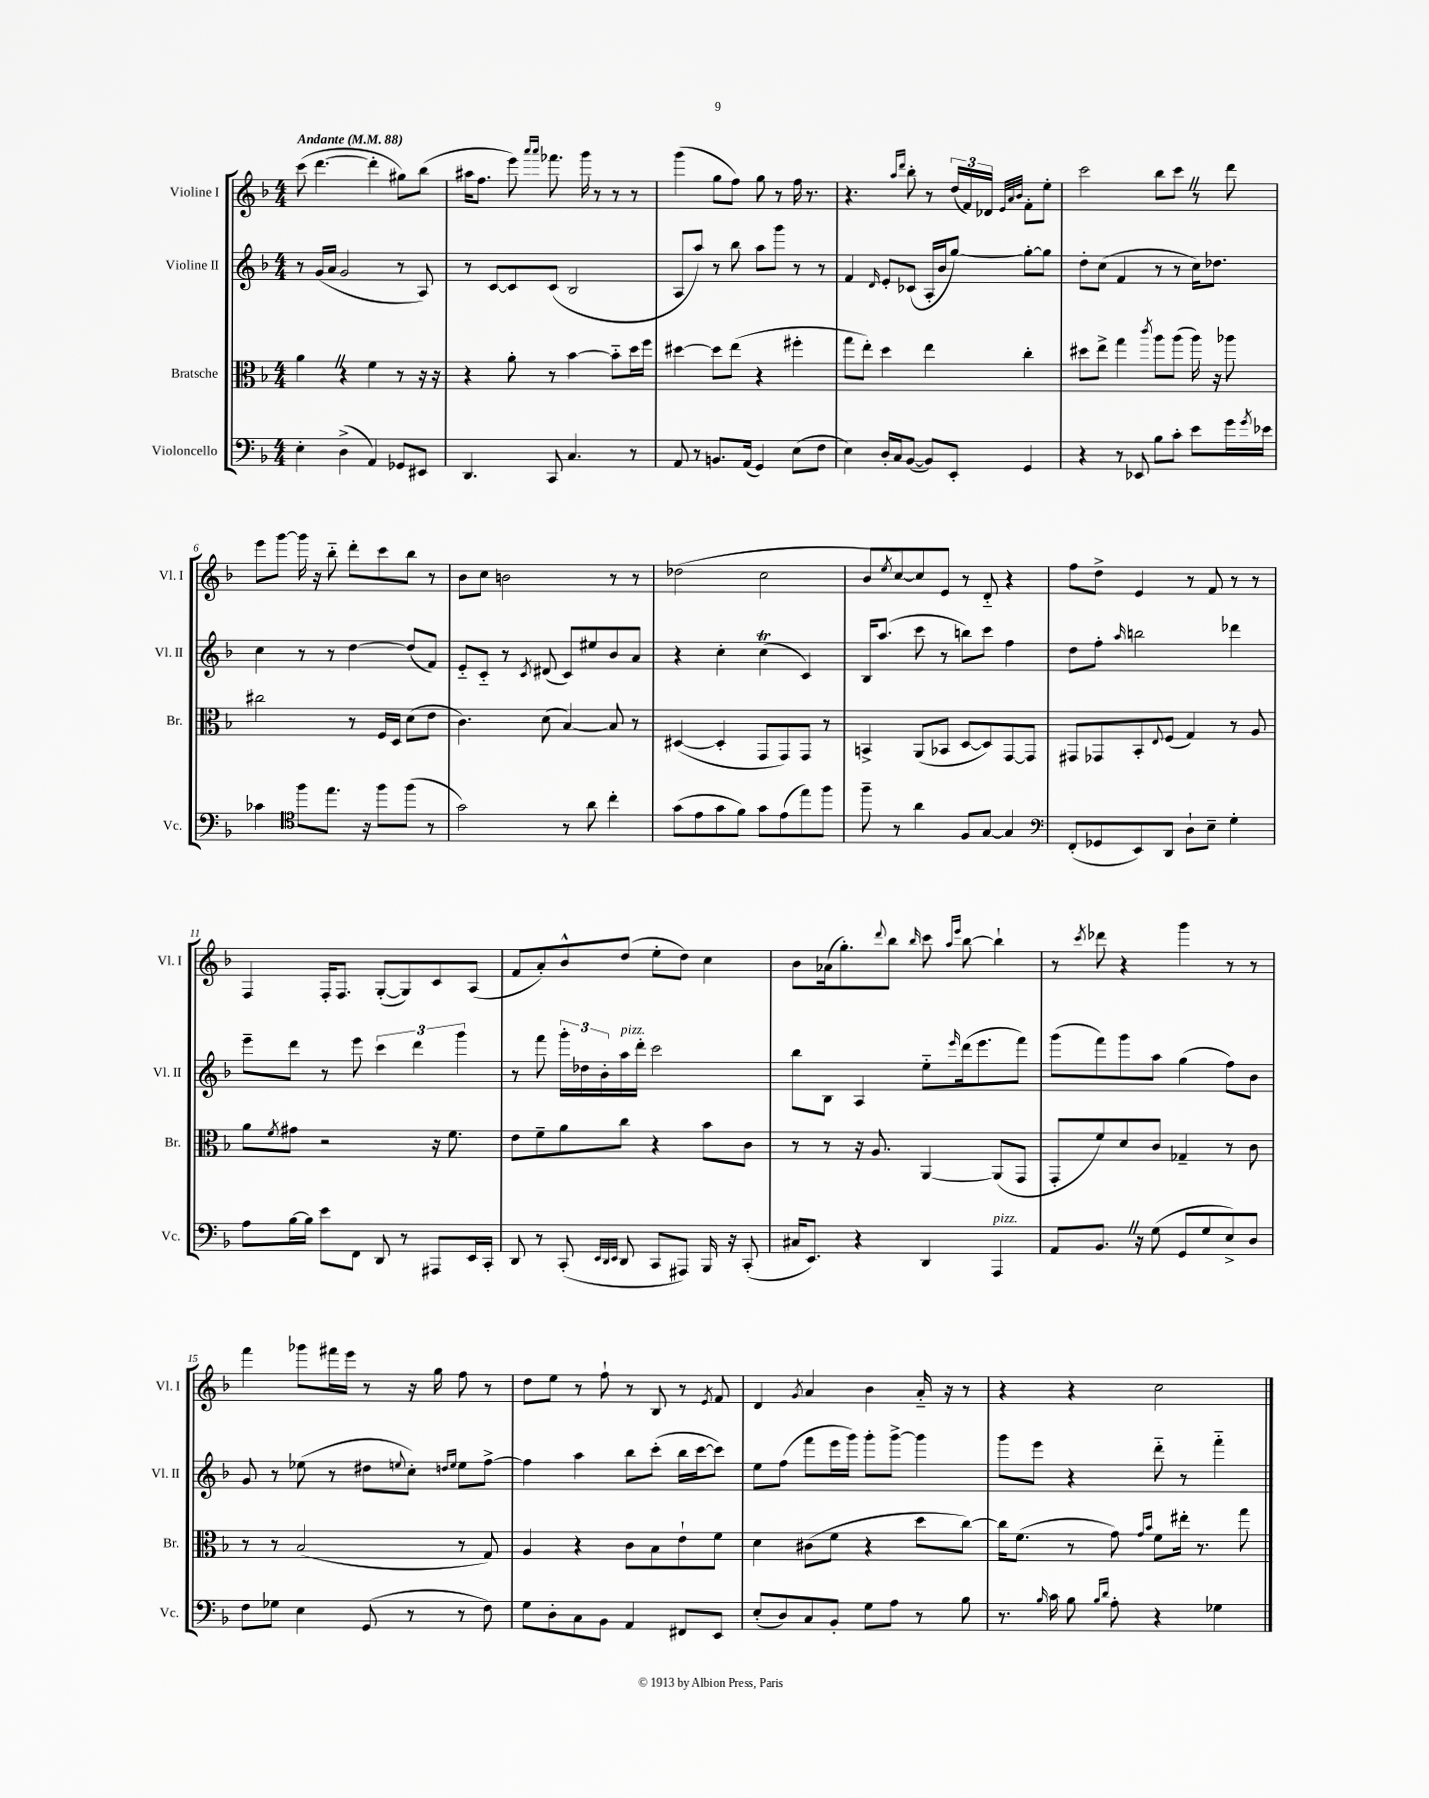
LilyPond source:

<<
\new StaffGroup <<
\new Staff = "s0" \with { instrumentName = "Violine I" shortInstrumentName = "Vl. I" } {
    \clef treble \key f \major \numericTimeSignature \time 4/4 \tempo "Andante" 4 = 88
    c'''8( d'''4.~ d'''4-. gis''8) bes''8( |
    ais''16 f''8. e'''8) \grace { a'''16 a'''16 } fes'''8. g'''16 r8 r8 r8 |
    g'''4( g''8 f''8) g''8 r8 f''16 r8. |
    r4. \grace { a''16 d'''16 } bes''8-. r8 \tuplet 3/2 { d''16( f'16) des'16 } \grace { e'32 a'32 bes'32 } f'8-. e''8-. |
    c'''2 bes''8 c'''8 \once \override BreathingSign.text = \markup { \musicglyph "scripts.caesura.straight" } \breathe r8 d'''8 |
    e'''8 g'''8~ g'''16 r16 bes''8-_ d'''8-. c'''8 bes''8 r8 |
    bes'8 c''8 b'2 r8 r8 |
    des''2( c''2 |
    bes'8 \acciaccatura { e''8 } c''8~) c''8 e'8 r8 d'8-_ r4 |
    f''8 d''8-> e'4 r8 f'8 r8 r8 |
    f4 f16-. f8. g8~-.( g8) c'8 a8( |
    f'8 a'8-.) bes'8-^ d''8( e''8-. d''8) c''4 |
    bes'8 aes'16( g''8.-.) \appoggiatura { d'''8 } bes''8 \grace { bes''16 } c'''8 \grace { a''16 e'''16 } bes''8~ bes''4-! |
    r8 \acciaccatura { c'''8 } des'''8 r4 g'''4 r8 r8 |
    f'''4 ges'''8 fis'''16 e'''16 r8 r16 g''16 f''8 r8 |
    d''8 e''8 r8 f''8-! r8 bes8 r8 \acciaccatura { e'8 } f'8 |
    d'4 \acciaccatura { g'8 } a'4 bes'4 a'16-_ r16 r8 |
    r4 r4 c''2 \bar "|." |
}
\new Staff = "s1" \with { instrumentName = "Violine II" shortInstrumentName = "Vl. II" } {
    \clef treble \key f \major \numericTimeSignature \time 4/4
    r8 g'16( a'16 g'2 r8 a8) |
    r8 c'8~ c'8 c'8( bes2 |
    a8 a''8) r8 bes''8 a''8 g'''8 r8 r8 |
    f'4 \grace { d'16 } e'8-. ces'8( a16-. bes'16 g''8~) g''8~-. g''8 |
    d''8-. c''8( f'4 r8 r8 c''16) des''8. |
    c''4 r8 r8 d''4~ d''8( f'8) |
    e'8-_ c'8-_ r8 \acciaccatura { c'8 } dis'8( c'8) eis''8 bes'8 a'8 |
    r4 c''4-. c''4\trill( c'4) |
    bes16 a''8.( c'''8 r8 b''8) c'''8 f''4 |
    d''8 f''8-. \grace { a''16 } b''2 des'''4 |
    e'''8-- d'''8 r8 e'''8 \tuplet 3/2 { c'''4 d'''4 g'''4 } |
    r8 f'''8 \tuplet 3/2 { g'''16-. des''16 bes'16-. } a''16^\markup { \italic "pizz." } d'''16-. c'''2 |
    bes''8 bes8 a4 e''8-_ \grace { e'''16 } d'''16( e'''8. f'''8) |
    g'''8( f'''8) g'''8 a''8 g''4( f''8) bes'8 |
    g'8 r8 ees''8( r8 dis''8 \appoggiatura { e''8 } c''8-.) \grace { d''16 e''16 } e''8 f''8~-> |
    f''4 a''4 bes''8 c'''8-.( bes''16 c'''16~ c'''8) |
    e''8 f''8( f'''8 e'''16 g'''16) g'''8-. g'''8~-> g'''4 |
    g'''8 e'''8 r4 d'''8-_ r8 f'''4-_ \bar "|." |
}
\new Staff = "s2" \with { instrumentName = "Bratsche" shortInstrumentName = "Br." } {
    \clef alto \key f \major \numericTimeSignature \time 4/4
    a'4 \once \override BreathingSign.text = \markup { \musicglyph "scripts.caesura.straight" } \breathe r4 f'4 r8 r16 r16 |
    r4 a'8-. r8 bes'4~ bes'8-_ d''16 f''16 |
    dis''4~ dis''8 e''8( r4 fis''4-. |
    g''8 e''8-.) d''4 e''4 c''4-. |
    dis''8 e''8-> g''4 \acciaccatura { c'''8 } a''8 a''8( a''16) r16 aes''8 |
    cis''2 r8 f16 d16 d'8( e'8 |
    c'4.) d'8( bes4~) bes8 r8 |
    dis4~( dis4-. g,8 g,8) g,8 r8 |
    b,4-> a,8( bes,8 d8~ d8) g,8~ g,8 |
    gis,8 ges,8 bes,8-. \appoggiatura { e8 } f8( g4) r8 a8 |
    a'8 \acciaccatura { f'8 } gis'8 r2 r16 f'8. |
    e'8 f'8-- a'8 c''8 r4 bes'8 c'8 |
    r8 r8 r16 a8. a,4~ a,8( g,8 |
    g,8-. f'8) d'8 c'8 ges4-- r8 c'8 |
    r8 r8 bes2( r8 g8) |
    a4 r4 c'8 bes8 e'8-! f'8 |
    d'4 cis'8( f'8 r4 d''8 c''8~) |
    c''16 f'8.( r8 g'8) \grace { g'16 bes'16 } f'8 eis''16-. r8. g''8 \bar "|." |
}
\new Staff = "s3" \with { instrumentName = "Violoncello" shortInstrumentName = "Vc." } {
    \clef bass \key f \major \numericTimeSignature \time 4/4
    e4-. d4->( a,4) ges,8 eis,8 |
    d,4. c,8 c4. r8 |
    a,8 r8 b,8. a,16( g,4) e8( f8 |
    e4) d16-. c16 bes,8~( bes,8) e,8-. g,4 |
    r4 r8 ees,8 bes8 c'8-. e'8 g'16 \acciaccatura { g'8 } ees'16 |
    ces'4 \clef tenor f''8 e''8. r16 f''8 f''8( r8 |
    g'2) r8 a'8 c''4-. |
    g'8( e'8 g'8 f'8) g'8 e'8( e''8) f''8 |
    f''8-- r8 a'4 f8 g8~ g4 |
    \clef bass f,8-.( ges,8 e,8) d,8 d8-! e8-- g4-. |
    a8 bes16~ bes16 e'8 f,8 d,8 r8 ais,,8 e,16 c,16-. |
    d,8 r8 c,8-.( \grace { e,32 d,32 e,32 } d,8 c,8 ais,,8) bes,,16 r16 c,8-.( |
    cis16 e,8.) r4 d,4 a,,4^\markup { \italic "pizz." } |
    a,8 bes,8. \once \override BreathingSign.text = \markup { \musicglyph "scripts.caesura.straight" } \breathe r16 g8( g,8 g8 e8->) d8 |
    f8 ges8 e4 g,8( r8 r8 f8) |
    g8 d8-. c8 bes,8 a,4 fis,8 e,8 |
    e8-.( d8) c8 bes,8-. g8 a8 r8 bes8 |
    r8. \grace { bes16 } c'16 bes8 \grace { bes16 d'16 } a8-. r4 ges4 \bar "|." |
}
>>
>>
